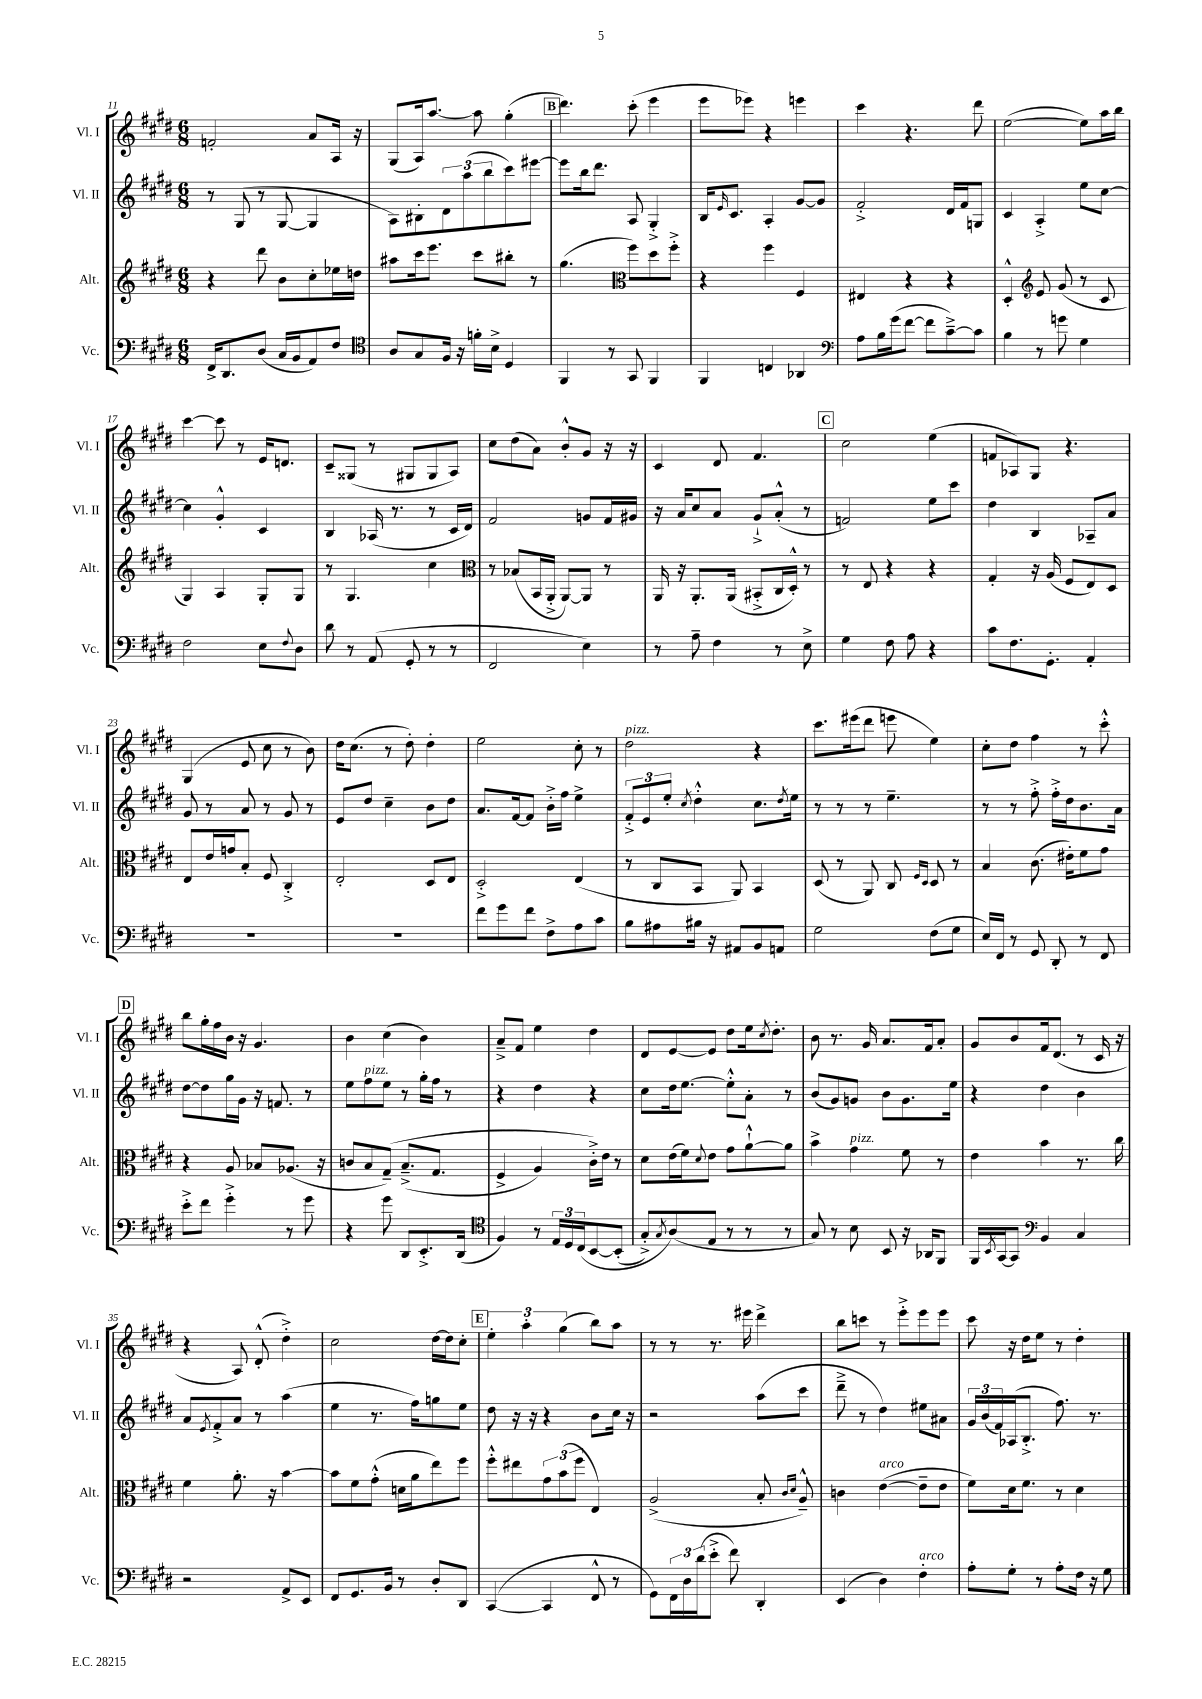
<<
\new StaffGroup <<
\new Staff = "s0" \with { instrumentName = "Vl. I" shortInstrumentName = "Vl. I" } {
    \clef treble \key e \major \numericTimeSignature \time 6/8
    f'2-. a'8 a16 r16 |
    gis8( a16) a''8.~ a''8 gis''4-.( |
    \mark \markup { \box "B" } dis'''4.) cis'''8-.( e'''4 |
    e'''8 ees'''8) r4 e'''4 |
    cis'''4 r4. dis'''8 |
    e''2~( e''8) a''16 b''16 |
    cis'''4~ cis'''8 r8 e'16 d'8. |
    cis'8-- gisis8( r8 gis8 gis8 a8) |
    cis''8 dis''8( a'8) b'8-.-^ gis'8 r16 r16 |
    cis'4 dis'8 fis'4. |
    \mark \markup { \box "C" } cis''2 e''4( |
    f'8 aes8) gis8 r4. |
    gis4( e'8 cis''8 r8 b'8) |
    dis''16 cis''8.( r8 dis''8-.) dis''4-. |
    e''2 cis''8-. r8 |
    dis''2^\markup { \italic "pizz." } r4 |
    cis'''8. eis'''16( dis'''8 e'''8 e''4) |
    cis''8-. dis''8 fis''4 r8 cis'''8-.-^ |
    \mark \markup { \box "D" } b''8 gis''16-. fis''16 b'16 r16 gis'4. |
    b'4 cis''4( b'4) |
    a'8---> fis'8 e''4 dis''4 |
    dis'8 e'8~ e'8 dis''8 e''16 \acciaccatura { cis''8 } dis''8.-. |
    b'8 r8. gis'16 a'8. fis'16 a'8-. |
    gis'8 b'8 fis'16 dis'8.( r8 cis'16 r16 |
    r4 a8) dis'8-.-^( dis''4-.->) |
    cis''2 dis''16~ dis''16 cis''8-. |
    \mark \markup { \box "E" } \tuplet 3/2 { e''4-. a''4-. gis''4( } b''8) a''8 |
    r8 r8 r8. eis'''16 dis'''4-> |
    b''8 c'''8 r8 e'''8-.-> e'''8 e'''8 |
    cis'''8 r16 dis''16 e''8 r8 dis''4-. \bar "|." |
}
\new Staff = "s1" \with { instrumentName = "Vl. II" shortInstrumentName = "Vl. II" } {
    \clef treble \key e \major \numericTimeSignature \time 6/8
    r8 gis8( r8 gis8~ gis4 |
    a8) bis8-. \tuplet 3/2 { dis'8 a''8( b''8 } cis'''8) eis'''8~ |
    \mark \markup { \box "B" } eis'''8 b''16 dis'''8. a8 gis4-.-> |
    b16 \grace { e'16 } cis'8. a4-. gis'8~ gis'8 |
    fis'2-.-> dis'16 fis'16 g8 |
    cis'4 a4-.-> e''8 cis''8~ |
    cis''4 gis'4-.-^ cis'4 |
    b4 aes16( r8. r8 cis'16 dis'16) |
    fis'2 g'8 fis'16 gis'16 |
    r16 a'16 cis''8 a'8 gis'8-!-> a'8-.-^( r8 |
    \mark \markup { \box "C" } f'2) e''8 cis'''8 |
    dis''4 b4 aes8-- a'8 |
    gis'8 r8 a'8 r8 gis'8 r8 |
    e'8 dis''8 cis''4-- b'8 dis''8 |
    a'8. fis'16~ fis'8 b'16-.-> fis''16 e''4-> |
    \tuplet 3/2 { fis'8-.-> e'8 e''8-. } \acciaccatura { cis''8 } dis''4-.-^ cis''8. \acciaccatura { dis''8 } e''16 |
    r8 r8 r8 e''4.-- |
    r8 r8 fis''8-.-> fis''16-.-> dis''16 b'8. a'16 |
    \mark \markup { \box "D" } dis''8~ dis''8 gis''16 gis'16 r16 f'8. r8 |
    e''8 fis''8^\markup { \italic "pizz." } e''8 r8 gis''16-. fis''16 r8 |
    r4 dis''4 r4 |
    cis''8 dis''16 e''8.~ e''8-.-^ a'8-. r8 |
    b'8( gis'8) g'8 b'8 g'8. e''16 |
    r4 dis''4 b'4 |
    a'8 \acciaccatura { e'8 } fis'8-.-> a'8 r8 a''4( |
    e''4 r8. fis''16) g''8 e''8 |
    \mark \markup { \box "E" } dis''8 r16 r16 r4 b'8 cis''16 r16 |
    r2 a''8( cis'''8 |
    dis'''8---> r8 dis''4) eis''8 ais'8 |
    \tuplet 3/2 { gis'16 b'16( fis'16) } aes16( b8.-.-> fis''8.) r8. \bar "|." |
}
\new Staff = "s2" \with { instrumentName = "Alt." shortInstrumentName = "Alt." } {
    \clef treble \key e \major \numericTimeSignature \time 6/8
    r4 dis'''8 b'8 cis''8-. ees''16 d''16 |
    ais''8 cis'''16 e'''8. cis'''8 bis''8-. r8 |
    \mark \markup { \box "B" } gis''4.( \clef alto fis''8) dis''8 fis''8-.-> |
    r4 fis''4 fis4 |
    eis4 r4 r4 |
    dis4-.-^ \clef treble e'8 gis'8( r8 cis'8 |
    gis4) a4 gis8-. gis8 |
    r8 gis4. cis''4 |
    \clef alto r8 bes8( b,16 a,16-.-> a,8~) a,8 r8 |
    a,16 r16 a,8.-. a,16( bis,8-.-> cis16 dis16-.-^) r8 |
    \mark \markup { \box "C" } r8 e8 r4 r4 |
    gis4-. r16 a16( fis8 e8) dis8 |
    e8 e'16 g'16 b8-. fis8 cis4-.-> |
    e2-. dis8 e8 |
    dis2-.-> e4( |
    r8 cis8 b,8 a,8) b,4 |
    dis8( r8 a,8) cis8 \grace { fis16 dis16 } dis8 r8 |
    b4 cis'8.( eis'16-.) fis'8 gis'8 |
    \mark \markup { \box "D" } r4 a8 bes8 aes8.( r16 |
    c'8 b8 gis8--)\( b8.--->( gis8. |
    fis4-> a4) cis'16-.->\) e'16 r8 |
    dis'8 e'16( fis'16) \appoggiatura { dis'8 } e'8 gis'8 a'8~-!-^ a'8 |
    b'4-> gis'4^\markup { \italic "pizz." } fis'8 r8 |
    e'4 b'4 r8. cis''16 |
    fis'4 a'8.-. r16 b'4~ |
    b'8 fis'8 gis'8-.-^( d'16 a'16 e''8) fis''8 |
    \mark \markup { \box "E" } fis''8-.-^ eis''8 \tuplet 3/2 { gis'8 b'8( fis''8 } e4) |
    a2->( b8-. \grace { cis'16 dis'16 } a8---^) |
    c'4 e'4~^\markup { \italic "arco" }( e'8-- e'8 |
    fis'8) dis'16 fis'8. r8 dis'4 \bar "|." |
}
\new Staff = "s3" \with { instrumentName = "Vc." shortInstrumentName = "Vc." } {
    \clef bass \key e \major \numericTimeSignature \time 6/8
    fis,16-> dis,8. dis8( cis16 b,16 a,8) fis8 |
    \clef tenor a8 gis8 fis16 r16 f'16-. b16-> dis4 |
    \mark \markup { \box "B" } fis,4 r8 gis,8 fis,4 |
    fis,4 c4 aes,4 |
    \clef bass a8 b16 gis'16( fis'8~ fis'8 cis'8~--->) cis'8 |
    b4 r8 g'8 gis4 |
    fis2 e8 \appoggiatura { fis8 } dis8 |
    dis'8 r8 a,8( gis,8-. r8 r8 |
    fis,2 e4) |
    r8 a8-- fis4 r8 e8-> |
    \mark \markup { \box "C" } gis4 fis8 a8 r4 |
    cis'8 fis8. gis,8.-. a,4-. |
    R2. |
    R2. |
    fis'8 gis'8 fis'8 fis8-> a8 cis'8 |
    b8 ais8 bis16 r16 ais,8 b,8 a,8 |
    gis2 fis8( gis8 |
    e16) fis,16 r8 gis,8 dis,8-. r8 fis,8 |
    \mark \markup { \box "D" } e'8-.-> fis'8 gis'4-.-> r8 gis'8 |
    r4 gis'8 dis,8 e,8.-.-> dis,16( |
    \clef tenor fis4) r8 \tuplet 3/2 { e16 dis16 cis16\( } b,8~ b,8-.( |
    gis8-.->) \acciaccatura { gis8 } a8(\) e8 r8 r8 r8 |
    gis8) r8 b8 b,8 r16 aes,16 fis,8 |
    fis,16 \acciaccatura { b,8 } gis,16~ gis,8 \clef bass b,4 cis4 |
    r2 a,8-> e,8 |
    fis,8 gis,8. b,16 r8 dis8-. dis,8 |
    \mark \markup { \box "E" } cis,4~( cis,4 fis,8-^ r8 |
    gis,8) \tuplet 3/2 { fis,16 dis16 dis'16( } e'8-.-> fis'8) dis,4-. |
    e,4( dis4) fis4-.^\markup { \italic "arco" } |
    a8-. gis8-. r8 a8-. fis16 r16 gis8 \bar "|." |
}
>>
>>
\layout { \context { \Score currentBarNumber = #11 } }
